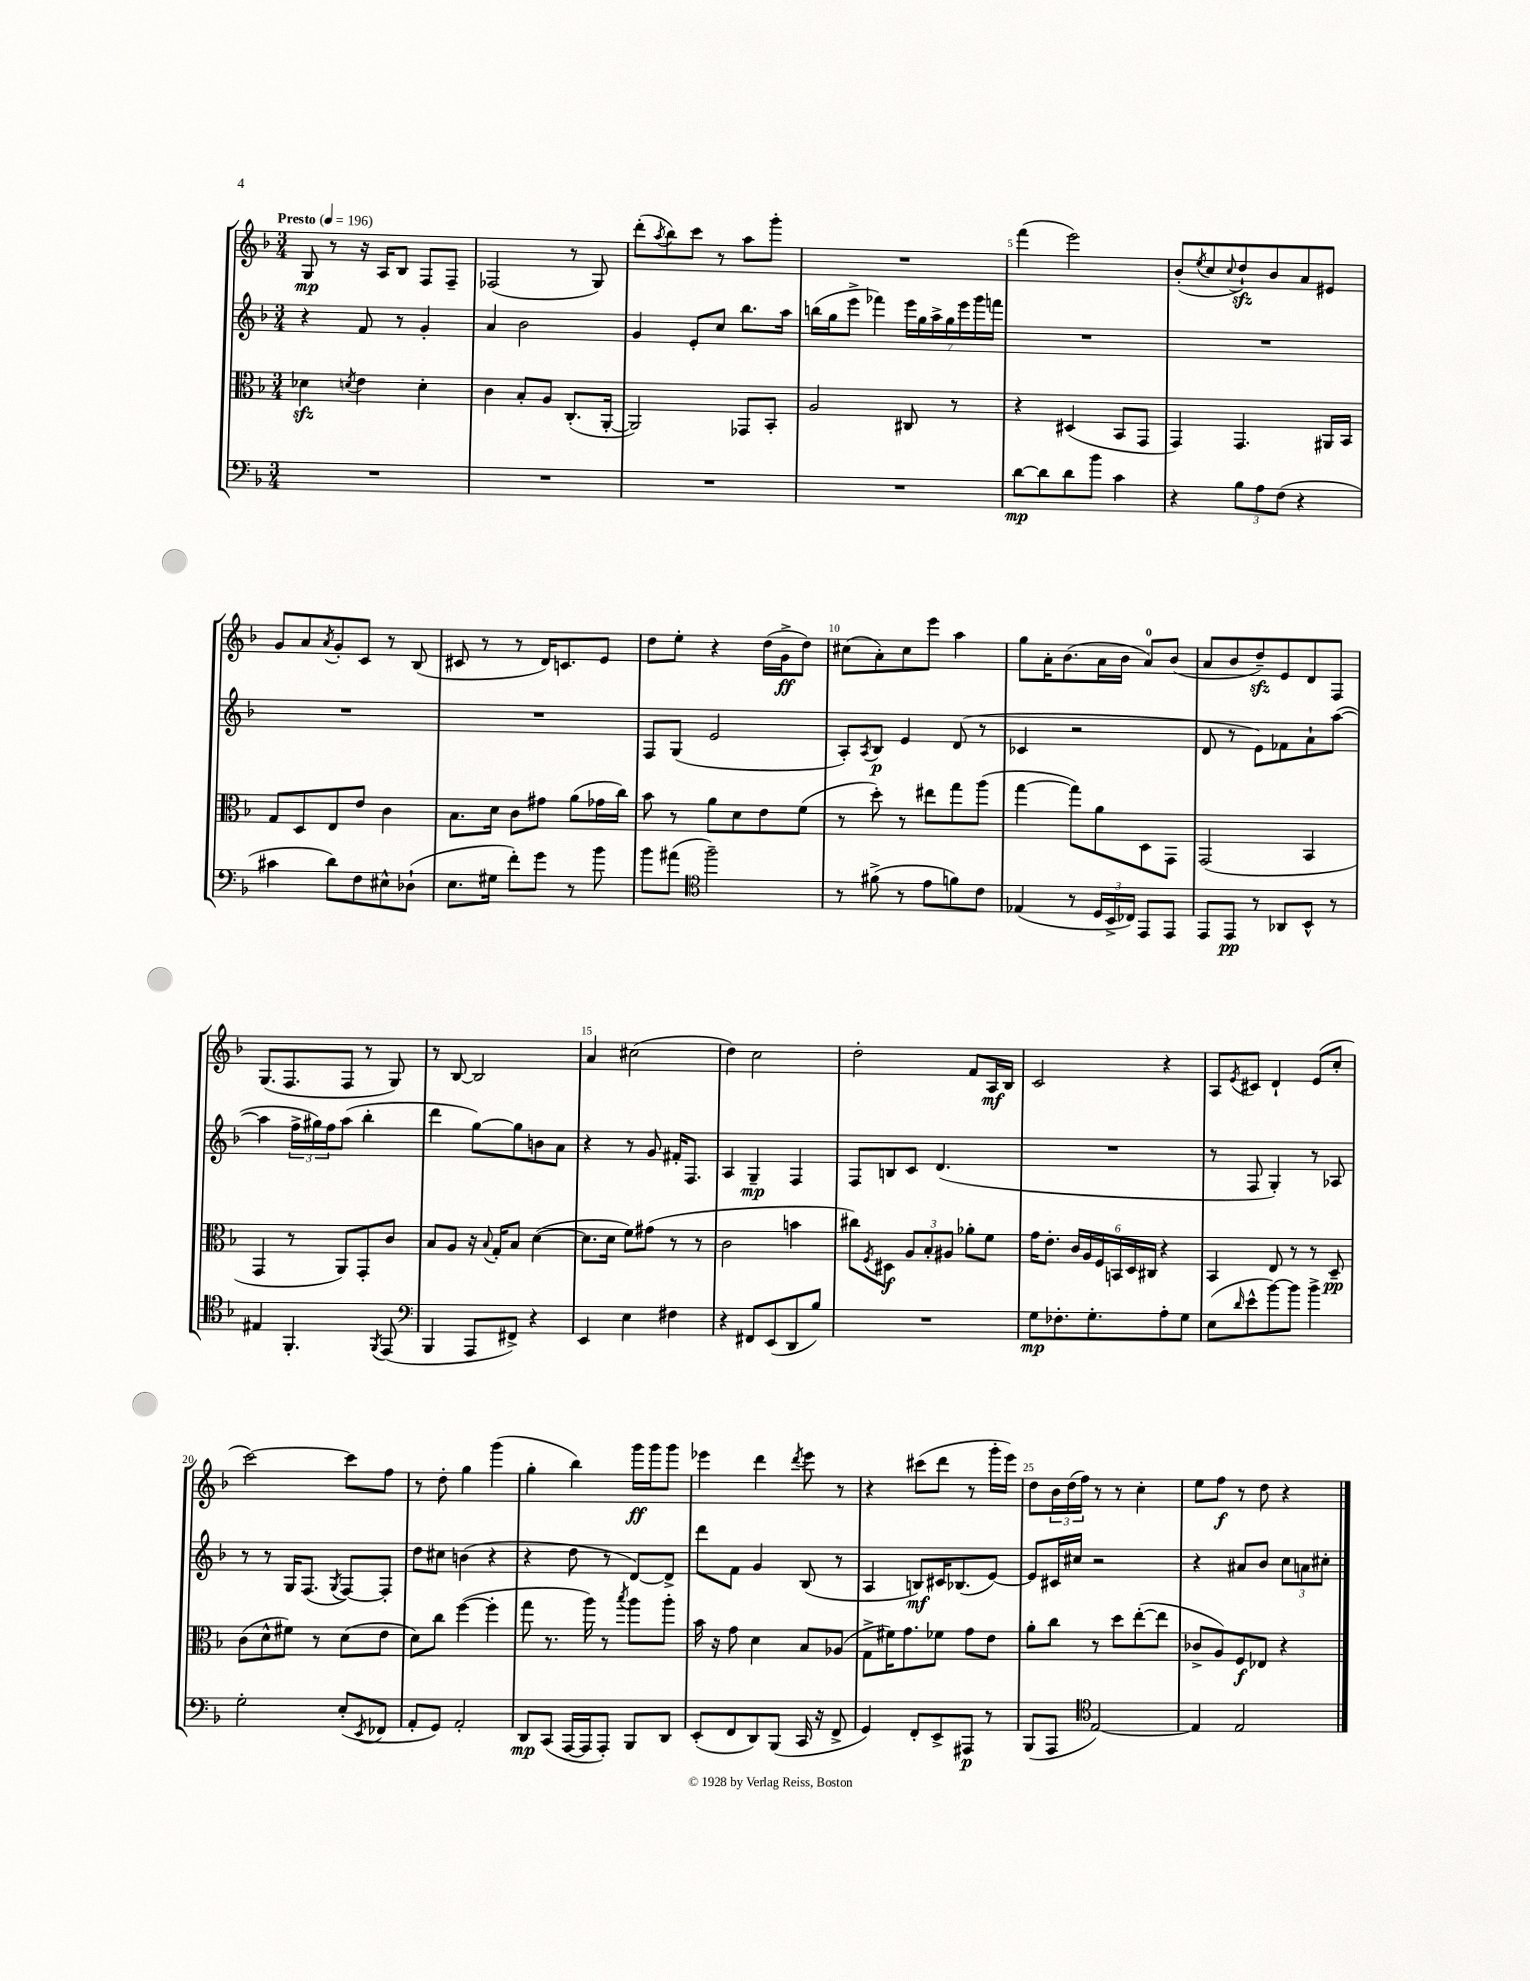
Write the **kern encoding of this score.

**kern	**dynam	**kern	**dynam	**kern	**dynam	**kern	**dynam
*part4	*part4	*part3	*part3	*part2	*part2	*part1	*part1
*staff4	*staff4	*staff3	*staff3	*staff2	*staff2	*staff1	*staff1
*clefF4	*	*clefC3	*	*clefG2	*	*clefG2	*
*k[b-]	*	*k[b-]	*	*k[b-]	*	*k[b-]	*
*M3/4	*	*M3/4	*	*M3/4	*	*M3/4	*
*MM196	*	*MM196	*	*MM196	*	*MM196	*
=1	=1	=1	=1	=1	=1	=1	=1
!	!	!	!	!	!	!LO:TX:a:B:t=Presto	!
2.r	.	4d-Xzz\	.	4r	.	8G/	mp
.	.	.	.	.	.	8r	.
.	.	8qdn/	.	.	.	.	.
.	.	4e\	.	8f/	.	16r	.
.	.	.	.	.	.	16A/KL	.
.	.	.	.	8r	.	8B-/J	.
.	.	4d'\	.	4g'/	.	8F/L	.
.	.	.	.	.	.	8F~/J	.
=2	=2	=2	=2	=2	=2	=2	=2
2.r	.	4c\	.	4a/	.	(2F-X/	.
.	.	8B-'/L	.	2b-\	.	.	.
.	.	8A/J	.	.	.	.	.
.	.	(8.C'/L	.	.	.	8r	.
.	.	.	.	.	.	8G/)	.
.	.	[16AA'/Jk	.	.	.	.	.
=3	=3	=3	=3	=3	=3	=3	=3
2.r	.	2AA/])	.	4g/	.	(8ddd'\L	.
.	.	.	.	.	.	8qaa/	.
.	.	.	.	.	.	8bb-\)	.
.	.	.	.	8e'/L	.	8ccc\J	.
.	.	.	.	8cc/J	.	8r	.
.	.	8GG-X/L	.	8.bb-\L	.	8aa\L	.
.	.	8BB-'/J	.	.	.	8ggg'\J	.
.	.	.	.	16aa\Jk	.	.	.
=4	=4	=4	=4	=4	=4	=4	=4
2.r	.	2A/	.	(16bbn\LL	.	2.r	.
.	.	.	.	16gg\J	.	.	.
.	.	.	.	8eee^\J	.	.	.
.	.	.	.	4fff-X\)	.	.	.
.	.	8C#X/	.	28eee\LL	.	.	.
.	.	.	.	28gg\	.	.	.
.	.	.	.	28aa^\	.	.	.
.	.	.	.	28gg\	.	.	.
.	.	8r	.	.	.	.	.
.	.	.	.	28eee\	.	.	.
.	.	.	.	28ggg\	.	.	.
.	.	.	.	28fffn\JJ	.	.	.
=5	=5	=5	=5	=5	=5	=5	=5
[8d\L	mp	4r	.	2.r	.	(4fff\	.
8d\]	.	.	.	.	.	.	.
8d\	.	(4D#X/	.	.	.	2eee\)	.
8b-\J	.	.	.	.	.	.	.
4c\	.	8BB-/L	.	.	.	.	.
.	.	8GG/J	.	.	.	.	.
=6	=6	=6	=6	=6	=6	=6	=6
4r	.	4GG/)	.	2.r	.	(8b-'/L	.
.	.	.	.	.	.	8qee/	.
.	.	.	.	.	.	8cc/	.
.	.	.	.	.	.	8qqcc/	.
12B-\L	.	4.GG/	.	.	.	8ddzz`/)	.
12A\	.	.	.	.	.	.	.
.	.	.	.	.	.	8b-/	.
(12F\J	.	.	.	.	.	.	.
4r	.	.	.	.	.	8a/	.
.	.	16AA#X/LL	.	.	.	8e#X/J	.
.	.	16BB-/JJ	.	.	.	.	.
!!LO:LB:g=z
=7	=7	=7	=7	=7	=7	=7	=7
4c#X\	.	8G/L	.	2.r	.	8g/L	.
.	.	8D/	.	.	.	8a/	.
.	.	.	.	.	.	8qa/	.
8d\L)	.	8E/	.	.	.	8g'/	.
8F\	.	8e/J	.	.	.	8c/J	.
8E#X^^\	.	4c\	.	.	.	8r	.
(8D-X`\J	.	.	.	.	.	(8B-/	.
=8	=8	=8	=8	=8	=8	=8	=8
8.E\L	.	8.B-\L	.	2.r	.	8c#X/	.
.	.	.	.	.	.	8r	.
16G#X\Jk	.	16d\Jk	.	.	.	.	.
8f'\L)	.	8c\L	.	.	.	8r	.
8g\J	.	8g#X\J	.	.	.	16d/KL)	.
.	.	.	.	.	.	8.cn/	.
8r	.	(8a\L	.	.	.	.	.
8b-\	.	16g-X\L	.	.	.	8e/J	.
.	.	16cc\JJ)	.	.	.	.	.
=9	=9	=9	=9	=9	=9	=9	=9
8b-\L	.	8b-\	.	8F/L	.	8dd\L	.
(8a#X\J	.	8r	.	(8G/J	.	8ee'\J	.
*clefC4	*	*	*	*	*	*	*
2ff~\)	.	8a\L	.	2e/	.	4r	.
.	.	8d\	.	.	.	.	.
.	.	8e\	.	.	.	(16dd\LL	.
.	.	.	.	.	.	16g^\J	ff
.	.	(8f\J	.	.	.	8dd\J)	.
=10	=10	=10	=10	=10	=10	=10	=10
8r	.	8r	.	8A'/L)	.	(8cc#X\L	.
.	.	.	.	8qA/	.	.	.
(8f#X^\	.	8dd'\)	.	8B-/J	p	8a'\)	.
8r	.	8r	.	4e/	.	8cc#\	.
8e\L	.	8ee#X\L	.	.	.	8eee\J	.
8fn\)	.	8gg\	.	(8d/	.	4aa\	.
8c\J	.	(8aa\J	.	8r	.	.	.
=11	=11	=11	=11	=11	=11	=11	=11
(4E-X/	.	[4gg\	.	4c-X/	.	8gg\L	.
.	.	.	.	.	.	16a'\K	.
.	.	.	.	.	.	(8.b-\	.
8r	.	8gg\L])	.	2r	.	.	.
24D/LL	.	8a\	.	.	.	16a\L	.
24BB-^/	.	.	.	.	.	.	.
.	.	.	.	.	.	16b-\JJ	.
24C-X/JJ)	.	.	.	.	.	.	.
8EE/L	.	8D\	.	.	.	8a/L)	.
8EE/J	.	8GG\J	.	.	.	(8b-/J	.
=12	=12	=12	=12	=12	=12	=12	=12
8EE/L	.	(2GG/	.	8d/	.	8a/L	.
8EE/J	pp	.	.	8r	.	8b-/	.
8r	.	.	.	8e\L)	.	8ddzz~/)	.
8AA-X/L	.	.	.	8f-X\	.	8e/	.
8BB-^^/J	.	4BB-/	.	8a`\	.	8d/	.
8r	.	.	.	([8aa\J	.	8F/J	.
!!LO:LB:g=z
=13	=13	=13	=13	=13	=13	=13	=13
4E#X/	.	4GG/	.	4aa\]	.	(8.G/L	.
.	.	.	.	.	.	8.F/	.
4.FF'/	.	8r	.	24ff^\LL	.	.	.
.	.	.	.	24gg#X\)	.	.	.
.	.	.	.	24ff\J	.	.	.
.	.	8AA/L)	.	(8aa\J	.	8F/J	.
.	.	8GG'/	.	4bb-'\	.	8r	.
8qFF/	.	.	.	.	.	.	.
(8EE/	.	8c/J	.	.	.	8G/)	.
=14	=14	=14	=14	=14	=14	=14	=14
*clefF4	*	*	*	*	*	*	*
4BBB-/	.	8B-/L	.	4ddd\	.	8r	.
.	.	8A/J	.	.	.	[8B-/	.
8AAA/L	.	16r	.	[8gg\L)	.	2B-/]	.
.	.	8qqB-/	.	.	.	.	.
.	.	16G'/KL	.	.	.	.	.
8FF#X^/J)	.	8B-/J	.	8gg\]	.	.	.
4r	.	([4d\	.	8bn\	.	.	.
.	.	.	.	8a\J	.	.	.
=15	=15	=15	=15	=15	=15	=15	=15
4EE/	.	8.d\L]	.	4r	.	4a/	.
.	.	16d\Jk	.	.	.	.	.
4E\	.	8f\L)	.	8r	.	(2cc#X\	.
.	.	(8g#X\J	.	8g/	.	.	.
4F#X\	.	8r	.	16f#X'/KL	.	.	.
.	.	.	.	8.F/J	.	.	.
.	.	8r	.	.	.	.	.
=16	=16	=16	=16	=16	=16	=16	=16
4r	.	2c\	.	4A/	.	4dd\)	.
8FF#X/L	.	.	.	4G~/	mp	2cc\	.
(8EE/	.	.	.	.	.	.	.
8DD/	.	4bn\	.	4F/	.	.	.
8B-/J)	.	.	.	.	.	.	.
=17	=17	=17	=17	=17	=17	=17	=17
2.r	.	8cc#X\L)	.	8F/L	.	2dd'\	.
.	.	8qF/	.	.	.	.	.
.	.	8D#X\J	f	8Bn/	.	.	.
.	.	12A/L	.	8c/J	.	.	.
.	.	12B-'/	.	.	.	.	.
.	.	.	.	(4.d/	.	.	.
.	.	12A#X/J	.	.	.	.	.
.	.	8a-X'\L	.	.	.	8f/L	.
.	.	8f\J	.	.	.	16A/L	mf
.	.	.	.	.	.	16B-/JJ	.
=18	=18	=18	=18	=18	=18	=18	=18
8G\L	mp	16g\KL	.	2.r	.	2c/	.
.	.	8.e'\J	.	.	.	.	.
8.F-X'\	.	.	.	.	.	.	.
.	.	24c/LL	.	.	.	.	.
.	.	24A/	.	.	.	.	.
8.G'\	.	.	.	.	.	.	.
.	.	24F/	.	.	.	.	.
.	.	24BBn/	.	.	.	.	.
.	.	24D/	.	.	.	.	.
.	.	24C#X/JJ	.	.	.	.	.
8A'\	.	4r	.	.	.	4r	.
8G\J	.	.	.	.	.	.	.
=19	=19	=19	=19	=19	=19	=19	=19
(8E\L	.	4BB-/	.	8r	.	8A/L	.
16qqd/	.	.	.	.	.	8qe/	.
8e^^\	.	.	.	8F/	.	8c#X/J	.
[8b-\)	.	8E/	.	4G'/)	.	4d`/	.
8b-\J]	.	8r	.	.	.	.	.
4b-^\	.	8r	.	8r	.	(8e/L	.
.	.	8D~/	pp	8A-X/	.	8cc'/J	.
!!LO:LB:g=z
=20	=20	=20	=20	=20	=20	=20	=20
2G'\	.	(8c\L	.	8r	.	[2ccc\)	.
.	.	8d^^\	.	8r	.	.	.
.	.	8f#X\J)	.	16G/KL	.	.	.
.	.	.	.	(8.F/J	.	.	.
.	.	8r	.	.	.	.	.
.	.	.	.	8qG/	.	.	.
(8E'/L	.	(8d\L	.	[8F/L)	.	8ccc\L]	.
8qEE/	.	.	.	.	.	.	.
8FF-X/J	.	8e\J	.	8F'/J]	.	8ff\J	.
=21	=21	=21	=21	=21	=21	=21	=21
8AA'/L	.	8d\L)	.	8dd\L	.	8r	.
8GG/J)	.	8cc\J	.	8cc#X\J	.	8dd'\	.
2AA'/	.	([4ff\	.	(4bn\	.	4gg\	.
.	.	4ff'\]	.	4r	.	(4ggg\	.
=22	=22	=22	=22	=22	=22	=22	=22
8DD/L	mp	8gg\	.	4r	.	4gg'\	.
(8CC/J	.	8.r	.	.	.	.	.
[16AAA/LL	.	.	.	8dd\	.	4bb-\)	.
16AAA/J]	.	16aa\)	.	.	.	.	.
8AAA'/J)	.	8r	.	8r	.	.	.
.	.	8qbb-/	.	.	.	.	.
8BBB-/L	.	8aa\L	.	[8d/L)	.	16ggg\LL	ff
.	.	.	.	.	.	16ggg\J	.
8DD/J	.	8aa'\J	.	8d^/J]	.	8ggg\J	.
=23	=23	=23	=23	=23	=23	=23	=23
(8EE'/L	.	16b-\	.	8ddd\L	.	4eee-X\	.
.	.	16r	.	.	.	.	.
8FF/	.	8g\	.	8f\J	.	.	.
8DD/)	.	4d\	.	4g/	.	4ddd\	.
(8BBB-/J	.	.	.	.	.	.	.
.	.	.	.	.	.	8qddd/	.
16CC/	.	8B-/L	.	(8B-/	.	8eee-\	.
16r	.	.	.	.	.	.	.
8FF^/	.	(8A-X/J	.	8r	.	8r	.
=24	=24	=24	=24	=24	=24	=24	=24
4GG/)	.	8G^\L	.	4A/	.	4r	.
.	.	16f#X\K)	.	.	.	.	.
.	.	8.g\	.	.	.	.	.
8FF'/L	.	.	.	8Bn/L)	mf	(8ccc#X\L	.
8EE^/	.	8f-X\J	.	16c#X/K	.	8ddd\J	.
.	.	.	.	(8.B-X/	.	.	.
8AAA#X/J	p	8g\L	.	.	.	8r	.
8r	.	8e\J	.	[8e/J)	.	16ggg'\LL	.
.	.	.	.	.	.	16eee\JJ)	.
=25	=25	=25	=25	=25	=25	=25	=25
(8BBB-/L	.	8a'\L	.	8e/L]	.	8dd\L	.
8AAA/J	.	8cc\J	.	16c#X/L	.	24b-\L	.
.	.	.	.	.	.	(24dd\	.
.	.	.	.	16cc#X/JJ	.	.	.
.	.	.	.	.	.	24ff\JJ)	.
*clefC4	*	*	*	*	*	*	*
[2E/)	.	8r	.	2r	.	8r	.
.	.	8dd\L	.	.	.	8r	.
.	.	([8ee'\	.	.	.	4cc'\	.
.	.	8ee\J]	.	.	.	.	.
=26	=26	=26	=26	=26	=26	=26	=26
4E/]	.	8c-X^/L	.	4r	.	8ee\L	.
.	.	8A/)	.	.	.	8ff\J	f
2E/	.	8F/	f	8a#X/L	.	8r	.
.	.	8E-X/J	.	8b-/J	.	8dd\	.
.	.	4r	.	12cc\L	.	4r	.
.	.	.	.	12an\	.	.	.
.	.	.	.	12cc#X'\J	.	.	.
==	==	==	==	==	==	==	==
*-	*-	*-	*-	*-	*-	*-	*-
